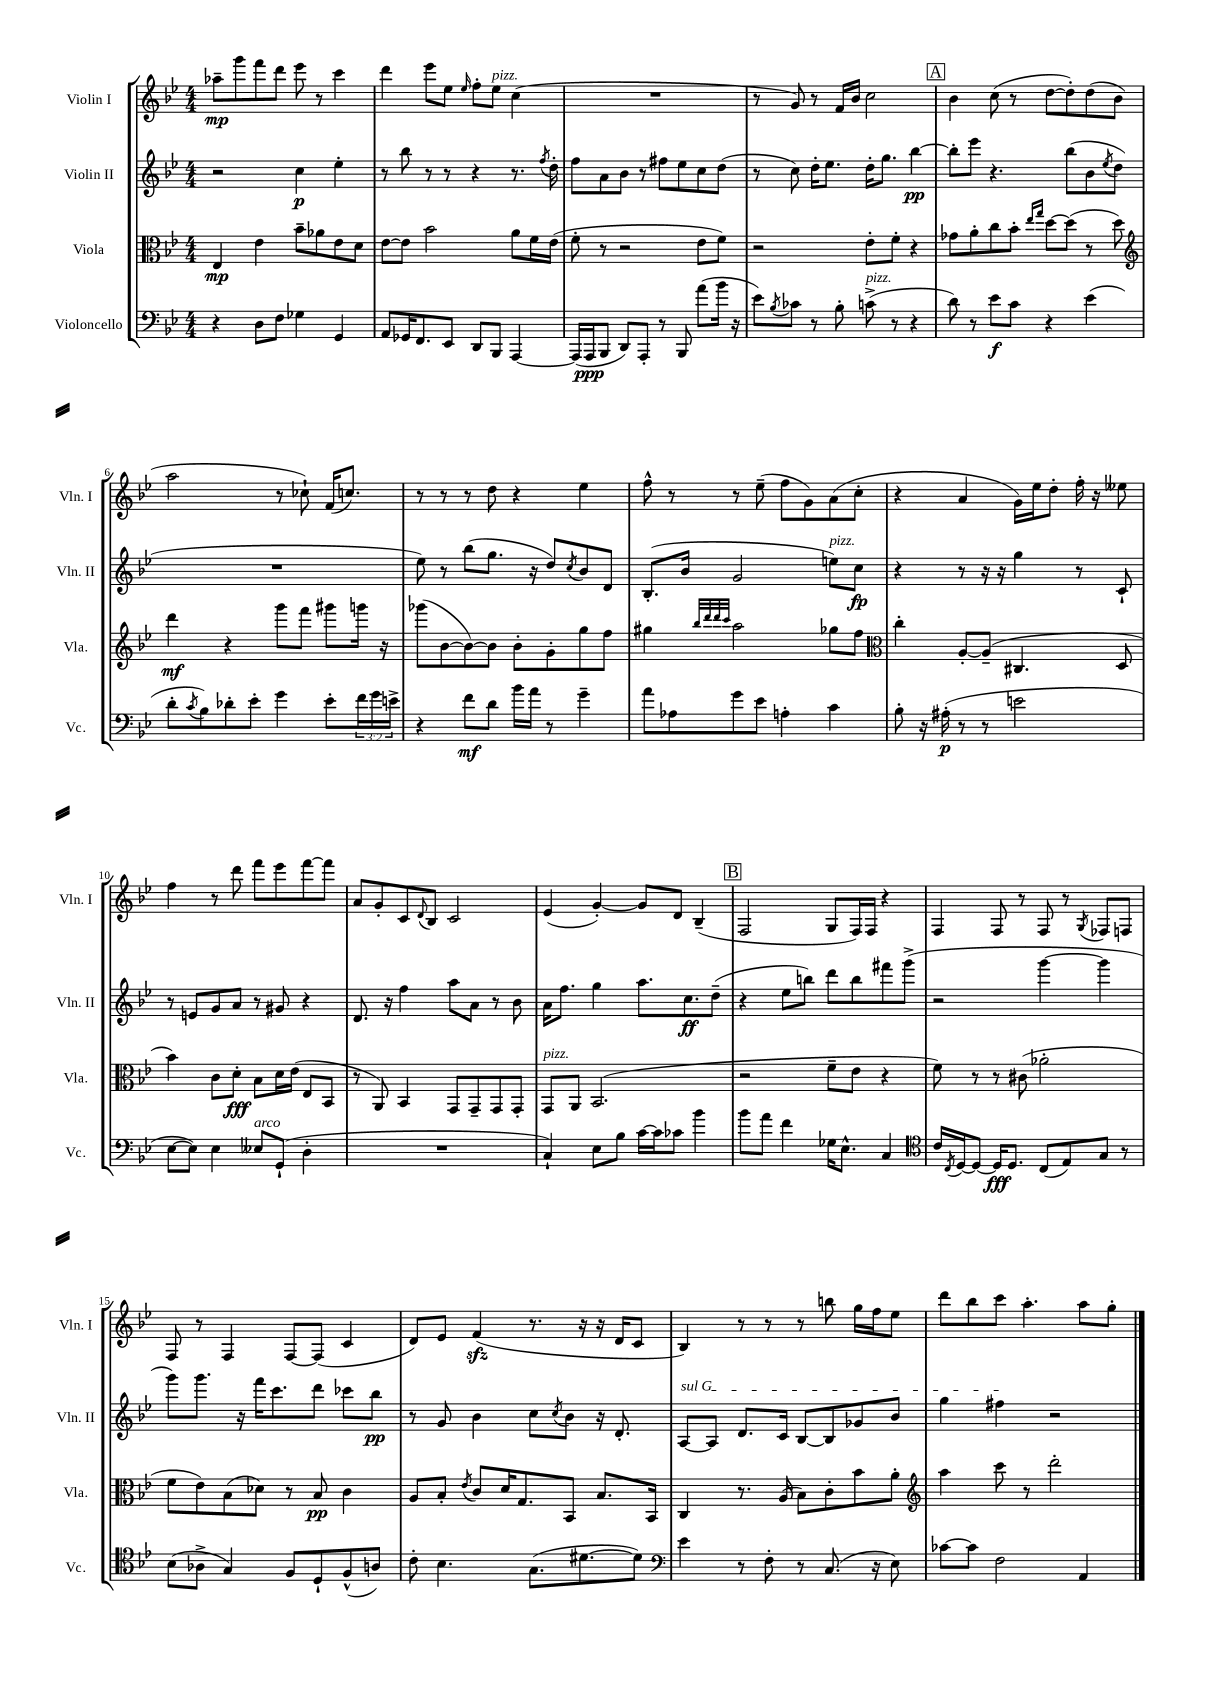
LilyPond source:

<<
\new StaffGroup <<
\new Staff = "s0" \with { instrumentName = "Violin I" shortInstrumentName = "Vln. I" } {
    \clef treble \key bes \major \numericTimeSignature \time 4/4
    aes''8--\mp g'''8 f'''8 d'''8 ees'''8 r8 c'''4 |
    d'''4 ees'''8 ees''8 \grace { ees''16 } f''8-. ees''8^\markup { \italic "pizz." } c''4( |
    R1 |
    r8 g'8) r8 f'16 bes'16 c''2 |
    \mark \markup { \box "A" } bes'4 c''8( r8 d''8~ d''8-.) d''8( bes'8 |
    a''2 r8 ces''8-!) f'16( c''8.) |
    r8 r8 r8 d''8 r4 ees''4 |
    f''8-^ r8 r8 ees''8--( f''8 g'8) a'8( c''8-. |
    r4 a'4 g'16) ees''16 d''8-. f''16-. r16 eeses''8 |
    f''4 r8 d'''8 f'''8 ees'''8 f'''8~ f'''8 |
    a'8 g'8-. c'8 \appoggiatura { d'8 } bes8 c'2 |
    ees'4( g'4~-.) g'8 d'8 bes4--( |
    \mark \markup { \box "B" } f2 g8 f16) f16 r4 |
    f4 f8 r8 f8 r8 \acciaccatura { g8 } fes8 f8 |
    f8 r8 f4 f8~ f8( c'4 |
    d'8) ees'8 f'4\sfz( r8. r16 r16 d'16 c'8 |
    bes4) r8 r8 r8 b''8 g''16 f''16 ees''8 |
    d'''8 bes''8 c'''8 a''4.-. a''8 g''8-. \bar "|." |
}
\new Staff = "s1" \with { instrumentName = "Violin II" shortInstrumentName = "Vln. II" } {
    \clef treble \key bes \major \numericTimeSignature \time 4/4
    r2 c''4\p ees''4-. |
    r8 bes''8 r8 r8 r4 r8. \acciaccatura { f''8 } d''16-. |
    f''8 a'8 bes'8 r8 fis''8 ees''8 c''8 d''8( |
    r8 c''8) d''16-. ees''8. d''16-. g''8. bes''4~\pp |
    \mark \markup { \box "A" } bes''8-. ees'''8 r4. bes''8( bes'8 \acciaccatura { ees''8 } d''8 |
    R1 |
    ees''8) r8 bes''8( g''8. r16 d''8) \acciaccatura { c''8 } bes'8 d'8 |
    bes8.-.( bes'16 g'2 e''8^\markup { \italic "pizz." }) c''8\fp |
    r4 r8 r16 r16 g''4 r8 c'8-! |
    r8 e'8 g'8 a'8 r8 gis'8 r4 |
    d'8. r16 f''4 a''8 a'8 r8 bes'8 |
    a'16 f''8. g''4 a''8. c''8.\ff d''8--( |
    \mark \markup { \box "B" } r4 ees''8 b''8) d'''8 b''8 fis'''8 g'''8->( |
    r2 g'''4~ g'''4 |
    g'''8) g'''8. r16 f'''16 c'''8. d'''8 ces'''8 bes''8\pp |
    r8 g'8 bes'4 c''8 \acciaccatura { c''8 } bes'8 r16 d'8.-. |
    \once \override TextSpanner.bound-details.left.text = \markup { \italic "sul G" } a8~\startTextSpan a8 d'8. c'16 bes8~ bes8 ges'8 bes'8 |
    g''4 fis''4\stopTextSpan r2 \bar "|." |
}
\new Staff = "s2" \with { instrumentName = "Viola" shortInstrumentName = "Vla." } {
    \clef alto \key bes \major \numericTimeSignature \time 4/4
    ees4\mp ees'4 bes'8-- aes'8 ees'8 d'8 |
    ees'8~ ees'8 bes'2 a'8 f'16 ees'16( |
    f'8-. r8 r2 ees'8 f'8) |
    r2 ees'8-. f'8-. r4 |
    \mark \markup { \box "A" } ges'8 a'8-. c''8 bes'8-. \grace { ees''16 g''16 } d''8~ d''8( r8 d''8) |
    \clef treble d'''4\mf r4 g'''8 f'''8 gis'''8 g'''16 r16 |
    ges'''8( bes'8~ bes'8~) bes'8 bes'8-. g'8-. g''8 f''8 |
    gis''4 \grace { bes''32 d'''32 d'''32 c'''32 } a''2 ges''8 f''8 |
    \clef alto c''4-. a8~-. a8--( cis4. d8 |
    bes'4) c'8 d'8-.\fff bes8 d'16 ees'16( ees8 bes,8 |
    r8 a,8) bes,4 g,8 g,8-- g,8 g,8-. |
    g,8^\markup { \italic "pizz." } a,8 bes,2.( |
    \mark \markup { \box "B" } r2 f'8-- ees'8 r4 |
    f'8) r8 r8 cis'8( aes'2-. |
    f'8 ees'8) bes8( des'8) r8 bes8\pp c'4 |
    a8 bes8-. \acciaccatura { ees'8 } c'8 d'16 g8. bes,8 bes8. bes,16 |
    c4 r8. a16( bes8) c'8-. bes'8 a'8-. |
    \clef treble a''4 c'''8 r8 d'''2-. \bar "|." |
}
\new Staff = "s3" \with { instrumentName = "Violoncello" shortInstrumentName = "Vc." } {
    \clef bass \key bes \major \numericTimeSignature \time 4/4 \override Staff.TupletNumber.text = #tuplet-number::calc-fraction-text
    r4 d8 f8 ges4 g,4 |
    a,8 ges,16 f,8. ees,8 d,8 bes,,8 a,,4~ |
    a,,16( a,,16\ppp bes,,8 d,8) a,,8-. r8 bes,,8 a'8( bes'16 r16 |
    ees'8) \acciaccatura { bes8 } ces'8 r8 bes8-. c'8->^\markup { \italic "pizz." }( r8 r4 |
    \mark \markup { \box "A" } d'8) r8 ees'8\f c'8 r4 ees'4( |
    d'8-. \acciaccatura { c'8 } bes8) des'8-. ees'8-. g'4 ees'8-. \tuplet 3/2 { f'16 g'16 e'16-> } |
    r4 f'8\mf d'8 bes'16 a'16 r8 g'4-- |
    a'8 aes8 g'8 ees'8 a4-. c'4 |
    bes8-. r16 ais16-.\p( r8 r8 e'2 |
    ees8~ ees8) ees4 eeses8^\markup { \italic "arco" } g,8-!( d4-. |
    R1 |
    c4-!) ees8 bes8 c'16~ c'16 ces'8 bes'4 |
    \mark \markup { \box "B" } bes'8 a'8 f'4 ges16 ees8.-^ c4 |
    \clef tenor c'16 \acciaccatura { c8 } d16~ d8~ d16\fff d8. c8( ees8) g8 r8 |
    bes8( aes8-> g4) f8 d8-! f8-^( a8) |
    c'8-. bes4. g8.( dis'8.~ dis'8) |
    \clef bass ees'4 r8 f8-. r8 c8.( r16 ees8) |
    ces'8~ ces'8 f2 a,4 \bar "|." |
}
>>
>>
